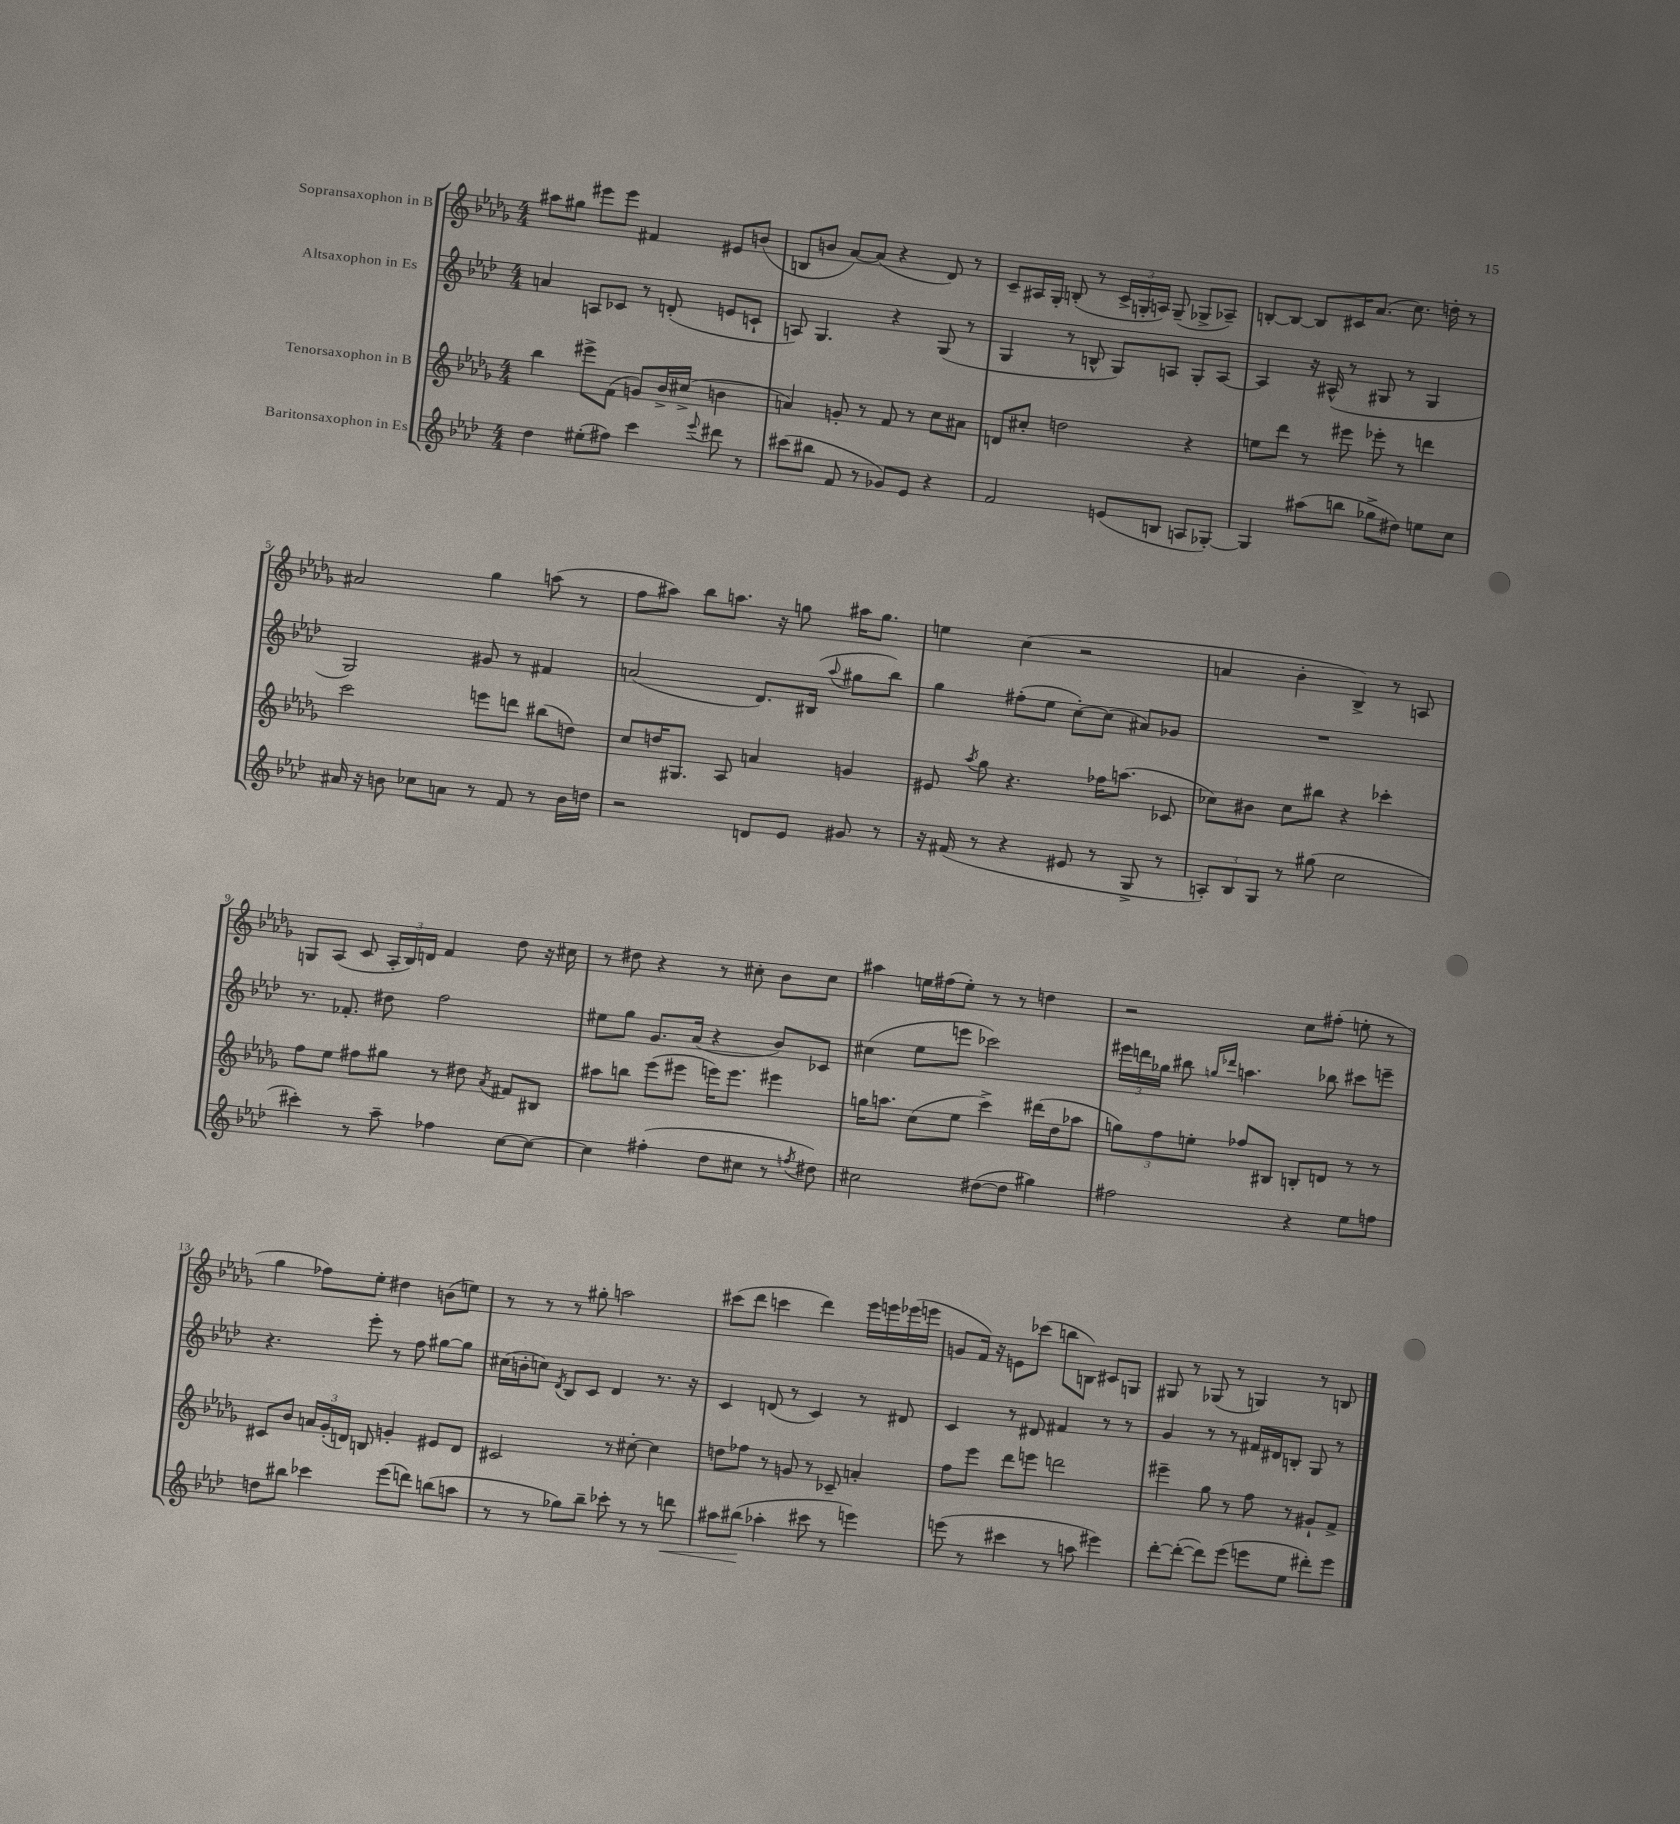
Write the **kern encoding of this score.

**kern	**kern	**kern	**kern
*staff4	*staff3	*staff2	*staff1
*clefG2	*clefG2	*clefG2	*clefG2
*k[b-e-a-d-]	*k[b-e-a-d-g-]	*k[b-e-a-d-]	*k[b-e-a-d-g-]
*M4/4	*M4/4	*M4/4	*M4/4
4dd-	4bb-	4a	8aa#
.	.	.	8gg#
(8ee#'	8eee#^	8A	8eee#
8ff#)	(8f	8c-	8eee#
4ccc	8g)	8r	4f#
.	16b-^	(8d'	.
.	(16cc#^	.	.
8qqeee-	.	.	.
8ddd#	4b	8e	8e#
8r	.	8c`	(8b
=	=	=	=
(8ccc#	4a)	8A)	8B
8bb#	.	4.G	8b
8f	8g'	.	[8a-)
8r	8r	.	(8a-]
8g-)	8f	4r	4r
8e-	8r	.	.
4r	8cc	(8G	8d-)
.	8a#	8r	8r
=	=	=	=
2f	8d	4G	8c~
.	8cc#'	.	16A#
.	.	.	16G-'
.	2dd	8r	(8B'
.	.	8B^^	8r
(8e	.	8G)	24c^
.	.	.	24G'
.	.	.	24A)
8B	.	8A	(8G~
8A	4r	8G'	8G-^
[8G-')	.	[8A	8A-~)
=	=	=	=
4G-]	8ee	4A]	[8B'
.	8ddd-	.	8B_
(8aa#	8r	16r	8B]
.	.	(16A#^^	.
8bb	8eee#	8r	16c#
.	.	.	(8.a-
8gg-^	8eee-'	8G#	.
8dd#)	8r	8r	8.cc)
8ee	4ddd	4G#	.
.	.	.	16dd'
8cc	.	.	8r
=	=	=	=
16a#	2ccc	2G)	2a#
16r	.	.	.
8b	.	.	.
8cc-	.	.	.
8a	.	.	.
8r	8eee	8g#	4gg-
8f	8ddd	8r	.
8r	(8bb#	4f#	(8aa
16b	8dd)	.	8r
16dd	.	.	.
=	=	=	=
2r	8cc	(2a	8ff
.	16dd	.	8aa#)
.	8.G#	.	.
.	.	.	8bb-
.	8A-	.	8.aa
8d	4a	8.d-)	.
.	.	.	16r
8e-	.	.	8gg
.	.	(16B#	.
.	.	8qqaa-	.
8g#	4g	8gg#	16aa#
.	.	.	8.gg
8r	.	8bb-)	.
=	=	=	=
16r	8e#	4gg	4ee
(16f#	.	.	.
.	8qaa-	.	.
8r	8gg-	.	.
4r	4.r	(8ff#'	(4cc
.	.	8ee-	.
8e#	.	[8cc')	2r
8r	16ff-	(8cc]	.
.	(8.aa	.	.
8G^	.	8a#)	.
8r	8c-	8g-	.
=	=	=	=
12A')	8cc-)	1r	4a
12B-	.	.	.
.	8b#	.	.
12G	.	.	.
8r	8cc-	.	4b-'
(8gg#	8bb#	.	.
2cc	4r	.	4B-^)
.	4ccc-'	.	8r
.	.	.	8A
=	=	=	=
4ccc#')	8ff	8.r	8G
.	8ee-	.	(8A-
.	.	8.f-'	.
8r	8ff#	.	8c
8aa-~	8gg#	8dd#	24A-'
.	.	.	24B-)
.	.	.	24d
4ff-	8r	2ff	4f
.	8dd#	.	.
.	8qa-	.	.
[8cc	8f#	.	8dd-
8cc_	8B#	.	16r
.	.	.	16cc#
=	=	=	=
4cc]	8aa#	8ee#	8r
.	8bb	8gg	8dd#
(4ff#'	(8eee-	8.g	4r
.	8eee#	.	.
.	.	(16a-	.
8dd-	16eee)	4r	8r
.	8.eee	.	.
8cc#	.	.	8cc#'
8r	4eee#	8b-)	8b-
8qff	.	.	.
8dd#)	.	8c-	8cc#
=	=	=	=
2cc#	16gg	(4cc#	4aa#
.	8.aa	.	.
.	(8cc	8ee-	16ee
.	.	.	(16ff#
.	8ee-	8eee	8ee')
([8dd#	4ccc^)	2ccc-)	8r
8dd#]	.	.	8r
4gg#)	(16ddd#	.	4dd
.	16dd-	.	.
.	8aa-	.	.
=	=	=	=
2ff#	12gg)	24eee#	2r
.	.	24ddd	.
.	12ff	24gg-	.
.	.	8bb#	.
.	12ee'	.	.
.	.	16qqgg	.
.	.	16qqddd-	.
.	8ff-	4.aa	.
.	8B#	.	.
4r	8B'	.	8cc
.	8d	8bb-	(8ff#'
8ee-	8r	8ccc#	8ee'
8ff	8r	8eee~	8r
=	=	=	=
8dd	8c#	4.r	4gg-
8bb#	8b-	.	.
4ccc-	24a	.	8ff-)
.	(24g-'	.	.
.	24d)	.	.
.	8B	8eee-'	8ee-'
(8eee-	4g'	8r	4dd#
8ddd)	.	8ff	.
(8bb	8e#	[8gg#	(8b
8aa	8d	8gg#]	8ee)
=	=	=	=
8r	2c#	(16cc#	8r
.	.	16b'	.
8r	.	8cc)	8r
.	.	8qd-	.
8gg-)	.	8B-	8r
8bb-~	.	8c	8gg#'
8ccc-'	8r	4d-	2aa
8r	[8cc#'	.	.
8r	4cc#]	8.r	.
8ddd	.	.	.
.	.	16r	.
=	=	=	=
8aa#	8dd	4c	(8ccc#
(8bb#	8ff-	.	8ddd-
4aa-'	8r	(8d	4ccc
.	8g	8r	.
8ccc#	8r	4c)	4ddd-)
8r	8c-~	.	.
4eee)	4a'	8r	16eee-
.	.	.	16eee
.	.	8d#	(16eee-
.	.	.	16eee
=	=	=	=
(8eee	8ff	4c	8g
8r	8eee-	.	16f)
.	.	.	16r
4ccc#	8ddd-	8r	8e
.	8eee	8d#	(8ccc-
8r	2ddd	4f#	8bb
8aa	.	.	8B)
4eee#)	.	8r	8c#
.	.	8r	8G
=	=	=	=
[8ddd-'	4eee#~	4g	8G#
(8ddd-'_	.	.	8r
8ddd-])	8gg-	8r	(8G-
(8eee-	8r	8r	8r
8eee	8ff	16f#	4G)
.	.	16d#	.
8ee-	8r	8B'	.
8ddd#')	8g#`	8G	8r
8eee	8f^	8r	8B
==	==	==	==
*-	*-	*-	*-
